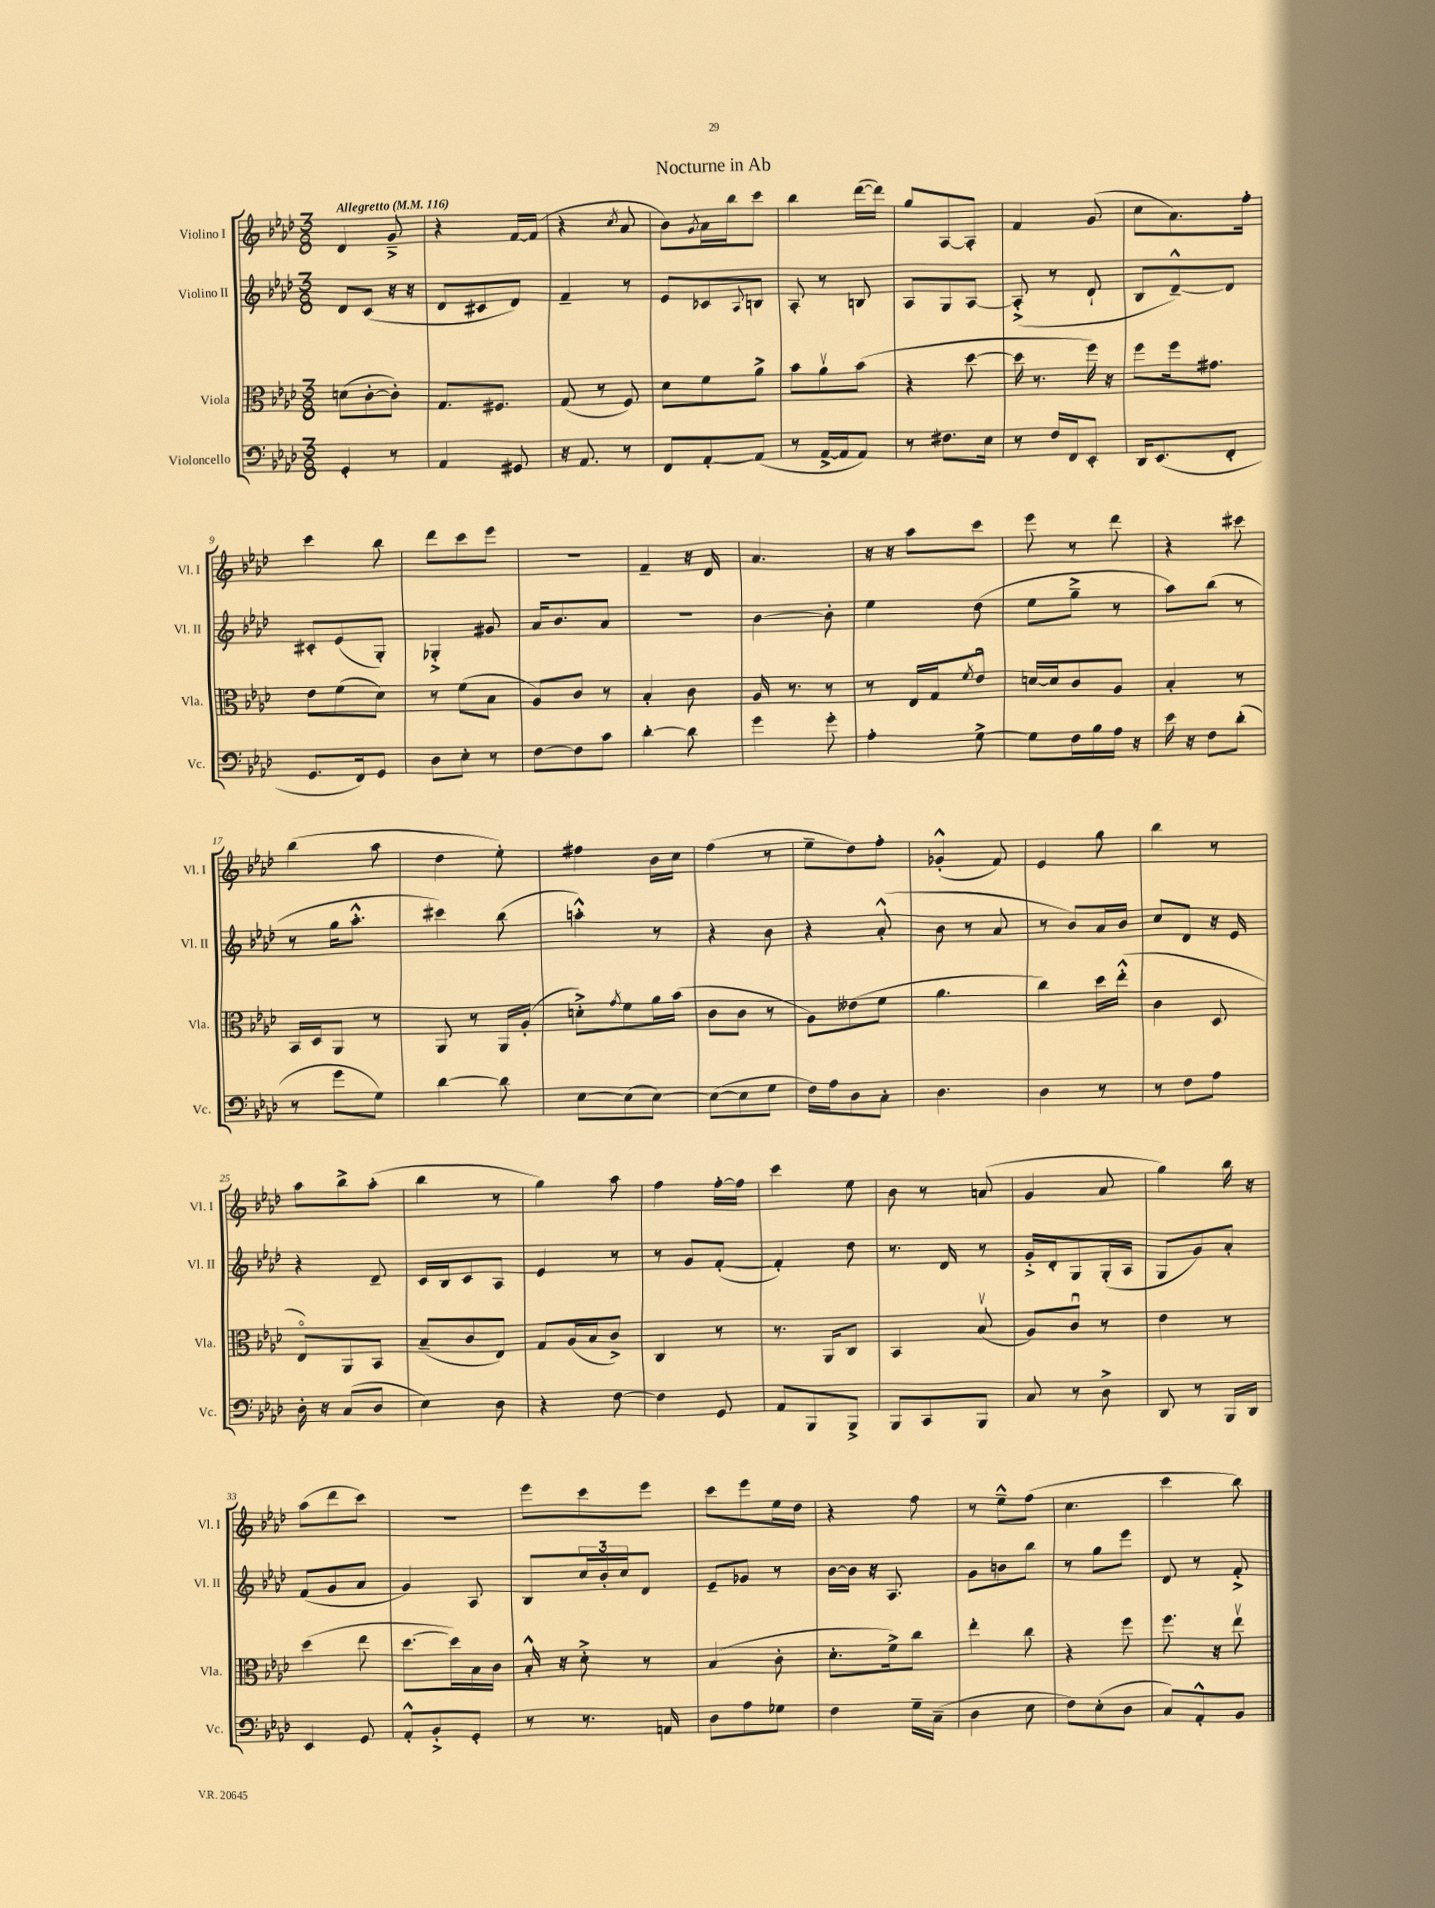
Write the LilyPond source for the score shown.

\header { title = "Nocturne in Ab" }
<<
\new StaffGroup <<
\new Staff = "s0" \with { instrumentName = "Violino I" shortInstrumentName = "Vl. I" } {
    \clef treble \key aes \major \numericTimeSignature \time 3/8 \tempo "Allegretto" 4 = 116
    des'4 g'8---> |
    r4 f'16~ f'16( |
    r4 \acciaccatura { c''8 } aes'8 |
    bes'8) \acciaccatura { g'8 } aes'16 bes''16 c'''8 |
    bes''4 des'''16~( des'''16) |
    g''8 aes8~ aes8-. |
    f'4 g'8( |
    c''8 aes'8.) f''16-. |
    c'''4 bes''8 |
    des'''8 c'''8 ees'''8 |
    R4. |
    f'4-- r16 des'16 |
    aes'4. |
    r16 r16 aes''8 c'''8 |
    ees'''8 r8 des'''8 |
    r4 cis'''8 |
    bes''4( aes''8 |
    des''4 ees''8-.) |
    fis''4 bes'16 c''16 |
    f''4( r8 |
    ees''8-- des''8) f''8-. |
    ges'4-.-^( f'8) |
    ees'4 g''8 |
    bes''4 r8 |
    aes''8 bes''8-> aes''8-.( |
    bes''4 r8 |
    g''4) aes''8 |
    f''4 f''16~-. f''16 |
    c'''4 ees''8 |
    bes'8 r8 a'8( |
    g'4 aes'8 |
    g''4) bes''16 r16 |
    aes''8( des'''8 c'''8) |
    R4. |
    ees'''8 c'''8 ees'''8 |
    c'''8 ees'''8 ees''16 des''16 |
    r4 f''8 |
    r8 ees''8---^ f''8( |
    c''4. |
    c'''4 bes''8) \bar "|." |
}
\new Staff = "s1" \with { instrumentName = "Violino II" shortInstrumentName = "Vl. II" } {
    \clef treble \key aes \major \numericTimeSignature \time 3/8
    des'8 c'8( r16 r16 |
    des'8 cis'8 des'8) |
    f'4-- r8 |
    ees'8 ces'8 \appoggiatura { aes8 } b8 |
    aes8-. r8 b8 |
    aes8 g8 aes8~ |
    aes8-.->( r8 des'8-! |
    bes8 des'8~---^) des'8 |
    cis'8-. ees'8( g8-.) |
    ges4-.-> gis'8 |
    aes'16 bes'8. aes'8 |
    R4. |
    bes'4~ bes'8-. |
    ees''4 des''8( |
    ees''8 g''8---> r8 |
    aes''8) bes''8( r8 |
    r8 g''16 aes''8.-.-^ |
    cis'''4) bes''8( |
    a''4-.-^) r8 |
    r4 bes'8 |
    r4 aes'8-.-^( |
    bes'8 r8 aes'8 |
    r8 bes'8) aes'16 bes'16 |
    c''8 des'8 r16 ees'16 |
    r4 des'8-- |
    c'16 bes16 c'8 aes8 |
    ees'4 r8 |
    r8 g'8 f'8~-.( |
    f'4-.) des''8 |
    r8. des'16 r8 |
    g'16-.-> des'16-. g8 g16-.( aes16 |
    g8 g'8) aes'8-. |
    f'8( g'8 aes'8 |
    g'4) aes8 |
    bes8 \tuplet 3/2 { c''16 bes'16-. c''16 } des'8 |
    ees'8-- ges'8 r8 |
    bes'16~ bes'16 r16 aes8. |
    g'8 b'8 bes''8 |
    r8 g''8 ees'''8 |
    des'8 r8 f'8-.-> \bar "|." |
}
\new Staff = "s2" \with { instrumentName = "Viola" shortInstrumentName = "Vla." } {
    \clef alto \key aes \major \numericTimeSignature \time 3/8
    d'8( c'8~-. c'8-.) |
    g8. fis8. |
    g8( r8 f8) |
    des'8 f'8 aes'8-> |
    bes'8 aes'8\upbow bes'8( |
    r4 des''8~ |
    des''16 r8. f''16) r16 |
    f''8 f''16 gis'8. |
    ees'8 f'8( des'8) |
    r8 f'8( bes8 |
    aes8) c'8 r8 |
    bes4-. c'8 |
    aes16 r8. r8 |
    r8 ees16 g16 \acciaccatura { f'8 } ees'8\downbow |
    d'16~ d'16 c'8 aes8 |
    bes4-. r8 |
    bes,16 des16 aes,8 r8 |
    aes,8 r8 aes,16 aes16-.( |
    d'8-.->) \acciaccatura { g'8 } f'8 aes'16 bes'16( |
    c'8 c'8 r8 |
    aes8) eeses'8( f'8 |
    aes'4. |
    c''4) des''16 ees''16-.-^( |
    c'4 des8 |
    ees8\flageolet) aes,8 bes,8 |
    bes8--( c'8 ees8) |
    g8 aes16( bes16 c'8->) |
    c4 r8 |
    r8. aes,16 c8 |
    bes,4 bes8\upbow( |
    aes8) c'8\downbow r8 |
    ees'4 r8 |
    des''4( ees''8 |
    des''8.~ des''16) bes16 c'16 |
    bes16-.-^ r16 des'8-.-> r8 |
    bes4( c'8-. |
    des'8.-. f'16->) c''8 |
    ees''4-. c''8 |
    r4 f''8 |
    f''8. r16 ees''8\upbow \bar "|." |
}
\new Staff = "s3" \with { instrumentName = "Violoncello" shortInstrumentName = "Vc." } {
    \clef bass \key aes \major \numericTimeSignature \time 3/8
    g,4-. r8 |
    aes,4 gis,8 |
    r16 aes,8. r8 |
    f,8 aes,8~-. aes,8( |
    r8 aes,16~-> aes,16 aes,8) |
    r8 fis8. ees16 |
    r8 f16 f,16 ees,8-. |
    des,16 ees,8.( f,8-. |
    g,8. f,16) g,8 |
    des8 ees8-. r8 |
    f8~ f8 c'8 |
    des'4~-. des'8 |
    g'4 g'8-. |
    aes4-. g8~-> |
    g8 f16 bes16 aes16 r16 |
    ees'16 r16 f8 des'8-.( |
    r8 g'8 g8) |
    des'4~ des'8 |
    ees8~ ees8( ees8~) |
    ees8~( ees8 g8 |
    f16) aes16 des8 c8-. |
    des4. |
    des4 r8 |
    r8 f8 aes8 |
    des16-. r16 c8( des8 |
    ees4) des8 |
    r4 f8~ |
    f4 g,8 |
    aes,8 bes,,8 bes,,8-> |
    bes,,8 c,8 bes,,8 |
    c8 r8 des8-> |
    des,8 r8 bes,,16 des,16 |
    ees,4 g,8 |
    aes,8-.-^ bes,8-.-> g,8-. |
    r8 r8. a,16 |
    des8 aes8 ges8 |
    f4 g16-- c16--( |
    des4 ees8 |
    f8) ees8-.( des8 |
    c8) aes,8-.-^ bes,8 \bar "|." |
}
>>
>>
